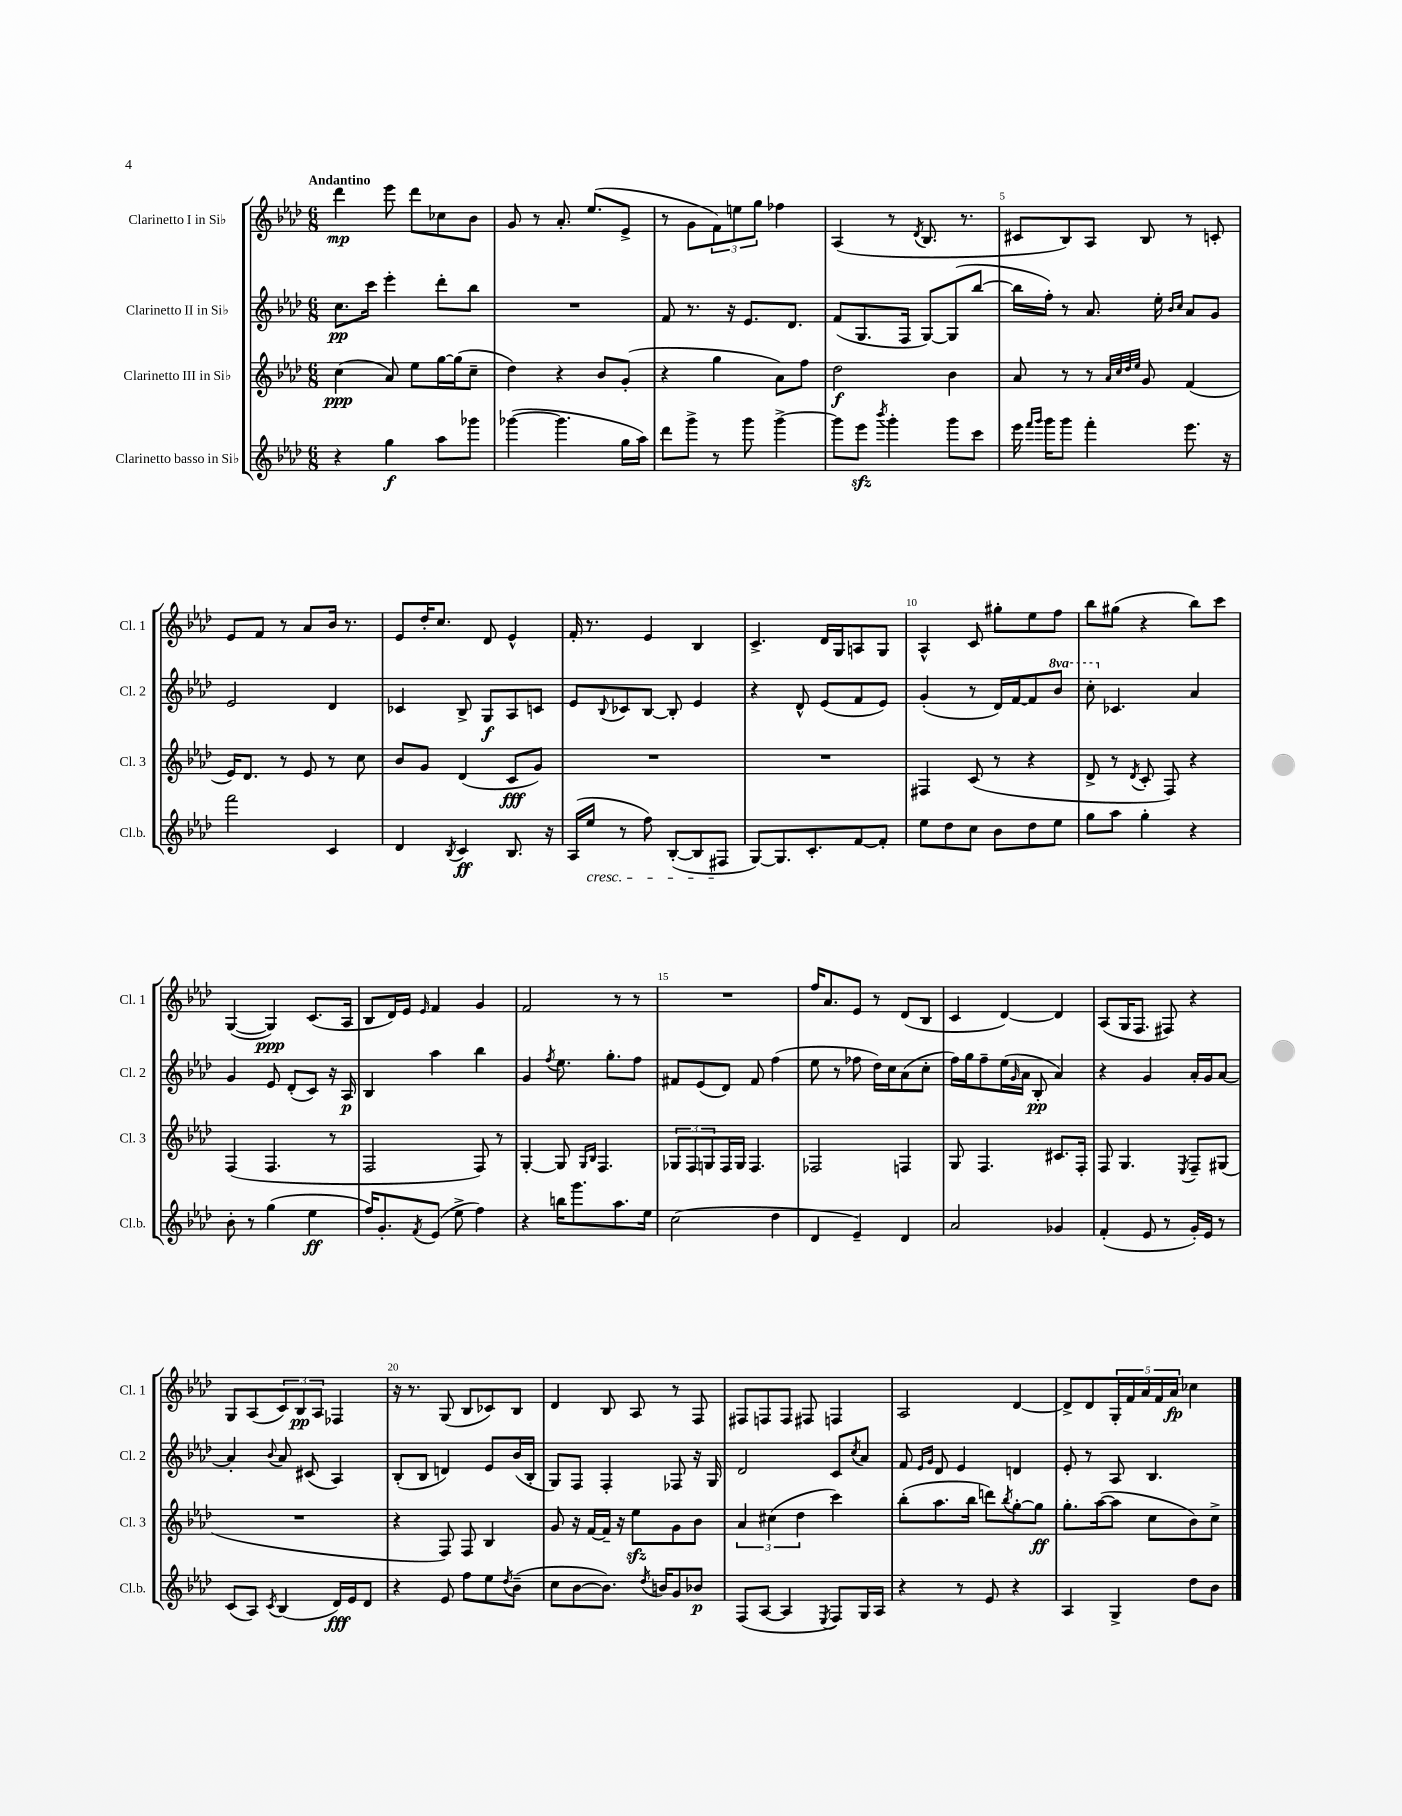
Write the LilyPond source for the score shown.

<<
\new StaffGroup <<
\new Staff = "s0" \with { instrumentName = "Clarinetto I in Sib" shortInstrumentName = "Cl. 1" } {
    \clef treble \key aes \major \numericTimeSignature \time 6/8 \tempo "Andantino"
    des'''4\mp ees'''8 des'''8 ces''8 bes'8 |
    g'8 r8 aes'8.-. ees''8.( ees'8-> |
    r8 g'8 \tuplet 3/2 { f'8) e''8 g''8 } fes''4 |
    aes4( r8 \acciaccatura { des'8 } bes8. r8. |
    cis'8 bes8) aes8 bes8 r8 c'8-. |
    ees'8 f'8 r8 aes'8 bes'16 r8. |
    ees'8 des''16-. c''8. des'8 ees'4-^ |
    f'16-. r8. ees'4 bes4 |
    c'4.-> des'16 g16 a8 g8 |
    aes4-^ c'8 gis''8-. ees''8 f''8 |
    bes''8 gis''8( r4 bes''8) c'''8 |
    g4~( g4\ppp) c'8.( aes16 |
    bes8 des'16) ees'16 \grace { ees'16 } f'4 g'4 |
    f'2 r8 r8 |
    R2. |
    f''16 aes'8. ees'8 r8 des'8( bes8 |
    c'4 des'4~) des'4 |
    aes8( g16 f8. fis8) r4 |
    g8 aes8( \tuplet 3/2 { c'8) bes8\pp aes8 } fes4 |
    r16 r8. g8( bes8 ces'8) bes8 |
    des'4 bes8 aes8 r8 f8 |
    fis8 f8 f8 fis8 f4 |
    aes2 des'4~ |
    des'8-> des'8 \tuplet 5/4 { g16-. f'16 aes'16 f'16 aes'16\fp } ces''4 \bar "|." |
}
\new Staff = "s1" \with { instrumentName = "Clarinetto II in Sib" shortInstrumentName = "Cl. 2" } {
    \clef treble \key aes \major \numericTimeSignature \time 6/8 \set Staff.ottavationMarkups = #ottavation-simple-ordinals
    c''8.\pp c'''16 ees'''4-. des'''8-. bes''8 |
    R2. |
    f'8 r8. r16 ees'8. des'8. |
    f'8( g8. f16 g8~) g8( bes''8~ |
    bes''16 f''16-.) r8 aes'8. ees''16-. \grace { bes'16 c''16 } aes'8 g'8 |
    ees'2 des'4 |
    ces'4 bes8-> g8\f aes8 c'8 |
    ees'8 \appoggiatura { bes8 } ces'8 bes8~ bes8-. ees'4 |
    r4 des'8-^ ees'8( f'8 ees'8) |
    g'4-.( r8 des'16) f'16~ f'8 \ottava #1 bes''8 |
    c'''8-. \ottava #0 ces'4. aes'4 |
    g'4 ees'8 des'8-.( c'8) r16 aes16\p |
    bes4 aes''4 bes''4 |
    g'4 \acciaccatura { f''8 } ees''8. g''8.-. f''8 |
    fis'8 ees'8( des'8) fis'8 f''4( |
    ees''8 r8 fes''8 des''16) c''16 aes'8( c''8-. |
    f''16) g''16 f''8-- ees''16( \grace { g'16 } aes'16 bes8-.\pp aes'4) |
    r4 g'4 aes'16-. g'16 aes'8~ |
    aes'4-. \appoggiatura { bes'8 } aes'8 cis'8( aes4) |
    bes8-.( bes8 d'4) ees'8 bes'16( bes16-. |
    g8) f8 f4-. fes8 r16 g16 |
    des'2 c'8 \acciaccatura { c''8 } aes'8 |
    f'8 \grace { ees'16 g'16 } des'8 ees'4 d'4 |
    ees'8-. r8 aes8 bes4. \bar "|." |
}
\new Staff = "s2" \with { instrumentName = "Clarinetto III in Sib" shortInstrumentName = "Cl. 3" } {
    \clef treble \key aes \major \numericTimeSignature \time 6/8
    c''4\ppp( aes'8) ees''8 g''16~ g''16( c''8-- |
    des''4) r4 bes'8 g'8-.( |
    r4 g''4 aes'8) f''8 |
    des''2\f bes'4 |
    aes'8 r8 r8 \grace { aes'32 c''32 des''32 ees''32 } g'8 f'4( |
    ees'16) des'8. r8 ees'8 r8 c''8 |
    bes'8 g'8 des'4( c'8\fff g'8) |
    R2. |
    R2. |
    fis4 c'8( r8 r4 |
    des'8-> r8 \acciaccatura { des'8 } c'8-. f8) r4 |
    f4( f4. r8 |
    f2 f8) r8 |
    g4~-. g8 \grace { g16 bes16 } f4. |
    \tuplet 3/2 { ges8 f8 g8 } f16 g16 f4. |
    fes2 f4 |
    g8 f4. cis'8. f16-. |
    f8 g4. \acciaccatura { ees8 } f8-- gis8( |
    R2. |
    r4 f8) f8 bes4 |
    g'8 r16 f'16~ f'16-- r16 ees''8\sfz g'8 bes'8 |
    \tuplet 3/2 { aes'4 cis''4( des''4 } c'''4) |
    bes''8-.( aes''8. bes''16 d'''8) \acciaccatura { bes''8 } g''8~-. g''8\ff |
    g''8.-. aes''16~( aes''8 c''8 bes'8) c''8-> \bar "|." |
}
\new Staff = "s3" \with { instrumentName = "Clarinetto basso in Sib" shortInstrumentName = "Cl.b." } {
    \clef treble \key aes \major \numericTimeSignature \time 6/8
    r4 g''4\f aes''8 ges'''8 |
    ges'''4~( ges'''4. g''16 aes''16) |
    des'''8 g'''8-> r8 g'''8 g'''4~-> |
    g'''8 ees'''8\sfz \acciaccatura { bes'''8 } g'''4-. g'''8 c'''8 |
    ees'''16 \grace { f'''16 g'''16 } g'''16 g'''8 f'''4-. ees'''8. r16 |
    f'''2 c'4 |
    des'4 \acciaccatura { bes8 } c'4\ff bes8. r16 |
    aes16( ees''16\cresc r8 f''8) bes8~-.( bes8 fis8\! |
    g8~) g8. c'8.-. f'8~ f'8-. |
    ees''8 des''8 c''8 bes'8 des''8 ees''8 |
    g''8 aes''8 g''4-. r4 |
    bes'8-. r8 g''4( ees''4\ff |
    f''16) g'8.-. \acciaccatura { f'8 } ees'8( ees''8-> f''4) |
    r4 b''16 g'''8. aes''8. ees''16 |
    c''2( des''4 |
    des'4 ees'4--) des'4 |
    aes'2 ges'4 |
    f'4-.( ees'8 r8 g'16-.) ees'16 r8 |
    c'8( aes8) \acciaccatura { c'8 } bes4( des'16\fff) ees'16 des'8 |
    r4 ees'8 f''8 ees''8 \acciaccatura { des''8 } bes'8--( |
    c''8 bes'8~ bes'8.) \acciaccatura { des''8 } b'16 g'8 bes'8\p |
    f8( aes8~ aes4 \acciaccatura { ees8 } f8) g16 aes16 |
    r4 r8 ees'8 r4 |
    aes4 g4-> des''8 bes'8 \bar "|." |
}
>>
>>
\layout { \context { \Score \override BarNumber.break-visibility = ##(#f #t #t) barNumberVisibility = #(every-nth-bar-number-visible 5) } }
